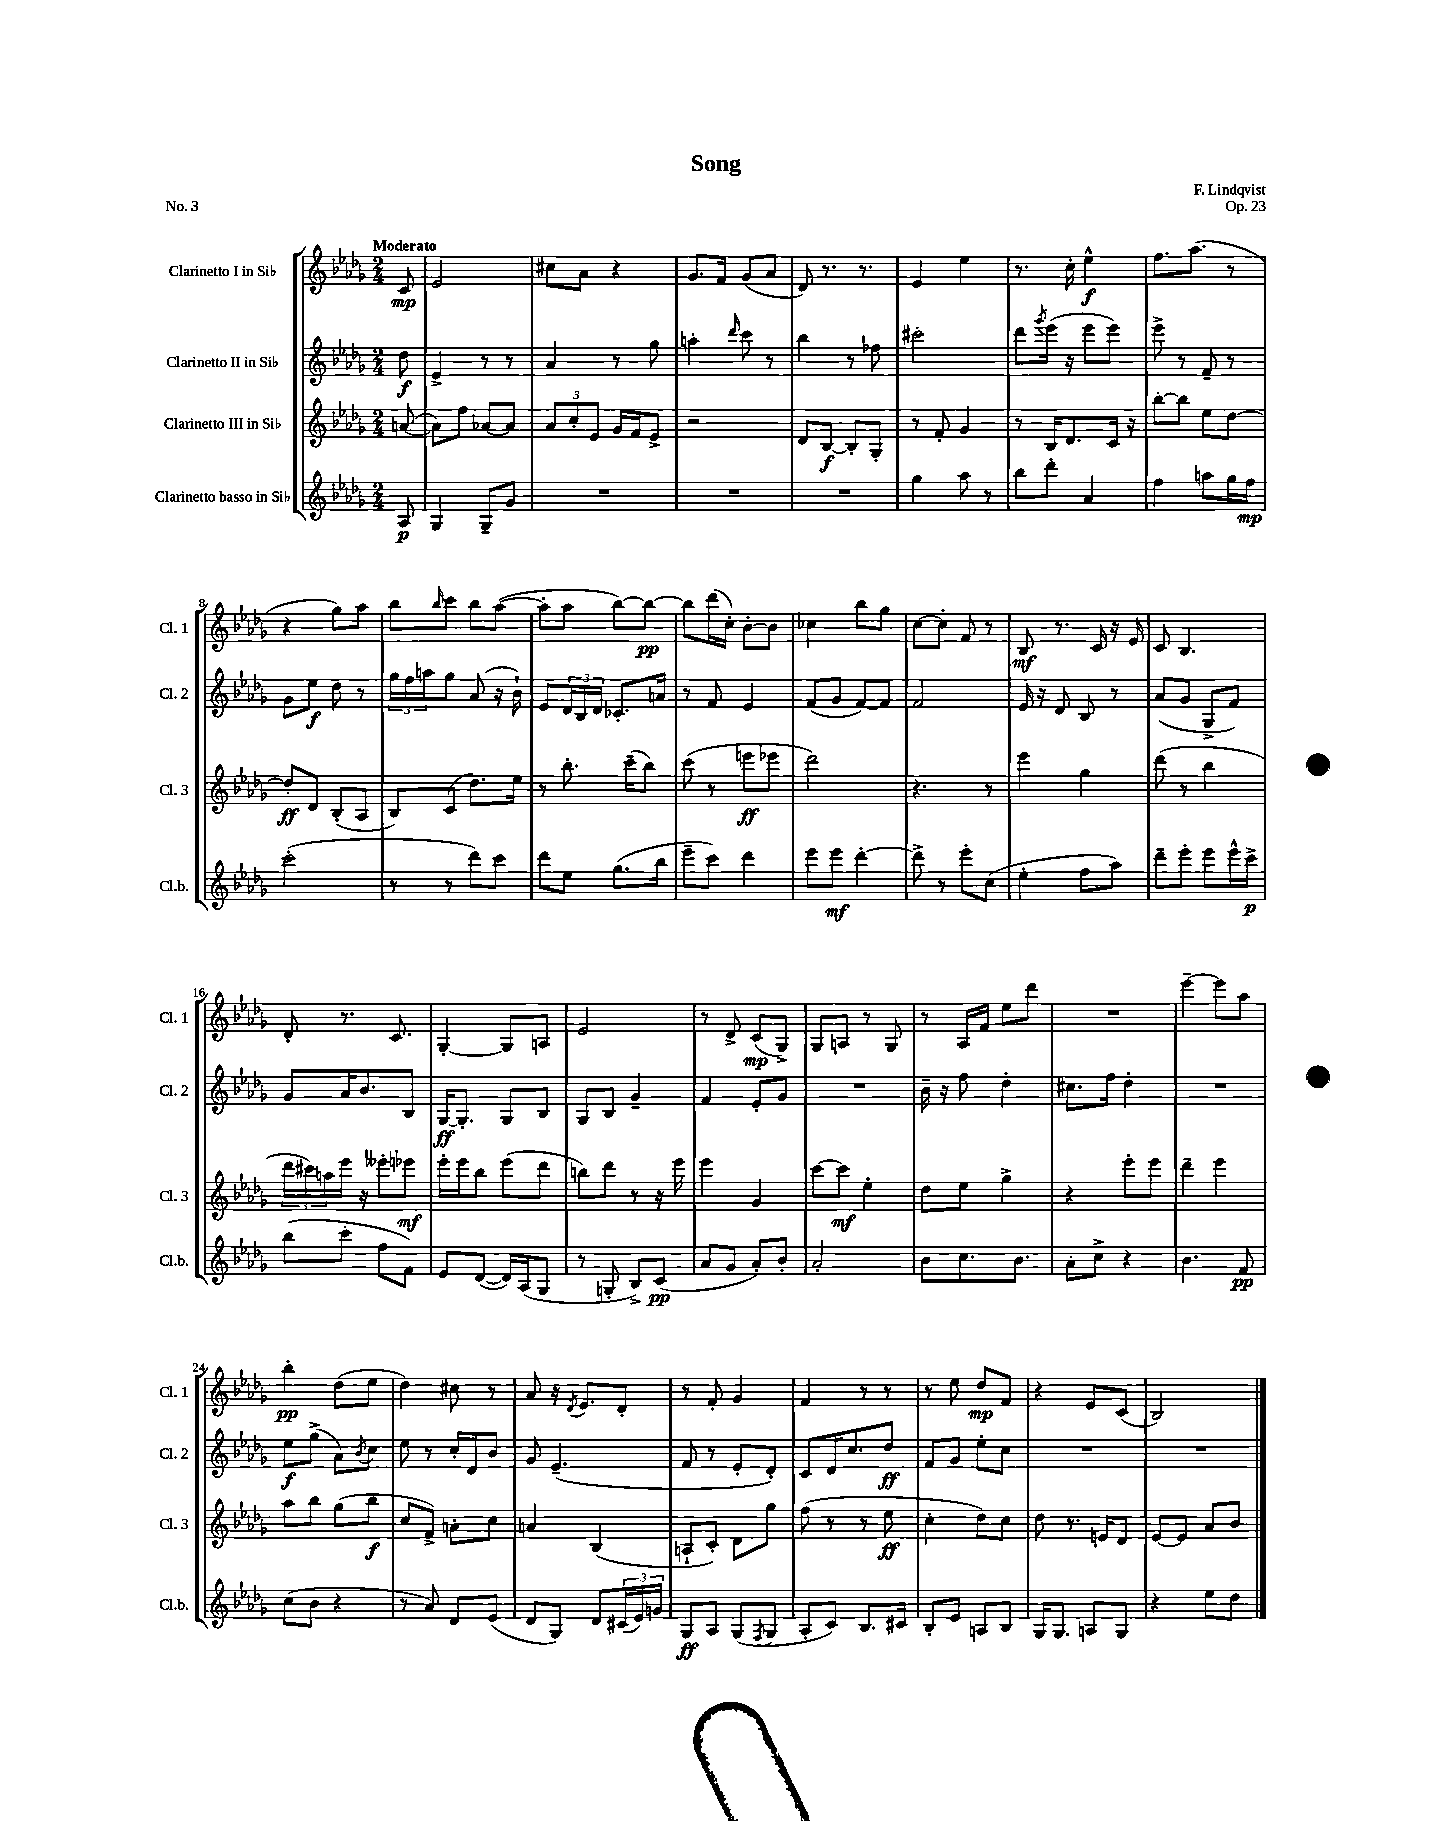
\header { title = "Song" composer = "F. Lindqvist" opus = "Op. 23" piece = "No. 3" }
<<
\new StaffGroup <<
\new Staff = "s0" \with { instrumentName = "Clarinetto I in Sib" shortInstrumentName = "Cl. 1" } {
    \clef treble \key des \major \numericTimeSignature \time 2/4 \partial 8 \tempo "Moderato"
    c'8\mp |
    ees'2 |
    cis''8 aes'8 r4 |
    ges'8. f'16 ges'8( aes'8 |
    des'8) r8. r8. |
    ees'4 ees''4 |
    r8. c''16-. ees''4-^\f |
    f''8. aes''8.( r8 |
    r4 ges''8) aes''8 |
    bes''8 \grace { bes''16 } c'''8 bes''8 aes''8~( |
    aes''8-. aes''8 bes''8~) bes''8~\pp |
    bes''8 des'''16( c''16-.) bes'8~-. bes'8 |
    ces''4 bes''8 ges''8 |
    c''8~ c''8-. f'8 r8 |
    bes8\mf r8. c'16 r16 ees'16 |
    c'8 bes4. |
    des'8-. r8. c'8. |
    ges4~-. ges8 a8 |
    ees'2 |
    r8 des'8-> c'8\mp( ges8->) |
    ges8 a8 r8 ges8 |
    r8 aes16 f'16 ees''8 des'''8 |
    R2 |
    ees'''4~-- ees'''8 aes''8 |
    bes''4-.\pp des''8( ees''8 |
    des''4) cis''8 r8 |
    aes'8 r16 \acciaccatura { des'8 } ees'8. des'8-. |
    r8 f'8-. ges'4 |
    f'4 r8 r8 |
    r8 ees''8 des''8\mp f'8 |
    r4 ees'8 c'8( |
    bes2) \bar "|." |
}
\new Staff = "s1" \with { instrumentName = "Clarinetto II in Sib" shortInstrumentName = "Cl. 2" } {
    \clef treble \key des \major \numericTimeSignature \time 2/4 \partial 8
    des''8\f |
    ees'4-> r8 r8 |
    aes'4 r8 ges''8 |
    a''4-. \grace { des'''16 } c'''8 r8 |
    bes''4 r8 fes''8 |
    cis'''2-. |
    des'''8 \acciaccatura { ges'''8 } ees'''16( r16 ees'''8 ees'''8) |
    ees'''8-> r8 f'8-- r8 |
    ges'8 ees''8\f des''8 r8 |
    \tuplet 3/2 { ges''16 f''16 a''16 } ges''8 aes'8( r16 bes'16-!) |
    ees'8 \tuplet 3/2 { des'16 bes16 des'16 } ces'8.-. a'16 |
    r8 f'8 ees'4 |
    f'8( ges'8 f'8~) f'8 |
    f'2 |
    ees'16 r16 des'8 bes8 r8 |
    aes'8( ges'8 ges8-> f'8) |
    ges'8 aes'16 bes'8. bes8 |
    ges16~\ff ges8.-. ges8 bes8 |
    ges8 bes8 ges'4-- |
    f'4 ees'8-. ges'8 |
    R2 |
    bes'16-- r16 f''8 des''4-. |
    cis''8. f''16 des''4-. |
    R2 |
    ees''8\f ges''8->( aes'8) \acciaccatura { bes'8 } c''8 |
    ees''8 r8 c''16-. des'16 bes'8 |
    ges'8 ees'4.--( |
    f'8 r8 ees'8-. des'8-.) |
    c'8 des'16 c''8. des''8\ff |
    f'8 ges'8 ees''8-. c''8 |
    R2 |
    R2 \bar "|." |
}
\new Staff = "s2" \with { instrumentName = "Clarinetto III in Sib" shortInstrumentName = "Cl. 3" } {
    \clef treble \key des \major \numericTimeSignature \time 2/4 \partial 8
    a'8~( |
    a'8) f''8 aes'8~ aes'8 |
    \tuplet 3/2 { aes'8 c''8-. ees'8 } ges'16 f'16 ees'8-> |
    r2 |
    des'8 bes8~\f bes8-. ges8-. |
    r8 f'8-. ges'4 |
    r8 bes16 des'8. c'16 r16 |
    bes''8~-. bes''8 ees''8 des''8~ |
    des''8-.\ff des'8 bes8-.( aes8 |
    bes8) c'8( des''8.) ees''16 |
    r8 bes''8.-. c'''16--( bes''8) |
    c'''8( r8 e'''8\ff ees'''8 |
    des'''2) |
    r4. r8 |
    ees'''4 ges''4 |
    des'''8( r8 bes''4 |
    \tuplet 3/2 { des'''16 cis'''16) a''16 } ees'''16 r16 eeses'''8-. ees'''8\mf |
    ees'''16-. ees'''16 bes''8 ees'''8( des'''8 |
    b''8) des'''8 r8 r16 ees'''16 |
    ees'''4 ges'4 |
    c'''8~ c'''8\mf ees''4-. |
    des''8 ees''8 ges''4-> |
    r4 ees'''8-. ees'''8 |
    des'''4-- ees'''4 |
    aes''8 bes''8 ges''8( bes''8\f |
    c''8 f'8->) a'8-. c''8 |
    a'4 bes4( |
    a8-! c'8-.) des'8 ges''8 |
    f''8( r8 r8 ees''8\ff |
    c''4-. des''8) c''8 |
    des''8 r8. e'16 des'8 |
    ees'8~ ees'8 aes'8 bes'8 \bar "|." |
}
\new Staff = "s3" \with { instrumentName = "Clarinetto basso in Sib" shortInstrumentName = "Cl.b." } {
    \clef treble \key des \major \numericTimeSignature \time 2/4 \partial 8
    aes8\p |
    ges4 ges8-- ges'8 |
    R2 |
    R2 |
    R2 |
    ges''4 aes''8 r8 |
    bes''8 des'''8-. aes'4 |
    f''4 a''8 ges''16 f''16\mp |
    c'''2-.( |
    r8 r8 des'''8) c'''8 |
    des'''8 ees''8 ges''8.( bes''16 |
    ees'''8-- c'''8) des'''4 |
    ees'''8 ees'''8\mf des'''4~-. |
    des'''8-> r8 ees'''8-. c''8( |
    ees''4-. f''8 aes''8) |
    des'''8-- ees'''8-. ees'''8 ees'''16-^ c'''16->\p |
    bes''8( c'''8-. f''8 f'8) |
    ees'8 des'8~( des'16) aes16( ges8 |
    r8 g8-. bes8->) c'8\pp( |
    aes'8 ges'8 aes'8-.) bes'8-. |
    aes'2-. |
    bes'8 c''8. bes'8. |
    aes'8-. c''8-> r4 |
    bes'4. f'8\pp |
    c''8( bes'8 r4 |
    r8 aes'8) des'8 ees'8( |
    des'8 ges8) des'8 \tuplet 3/2 { cis'16( ees'16) g'16 } |
    ges8\ff aes8 ges8( \acciaccatura { f8 } ges8 |
    aes8-. c'8) bes8. cis'16 |
    bes8-. ees'8 a8 bes8 |
    ges16 ges8. a8 ges8 |
    r4 ees''8 des''8 \bar "|." |
}
>>
>>
